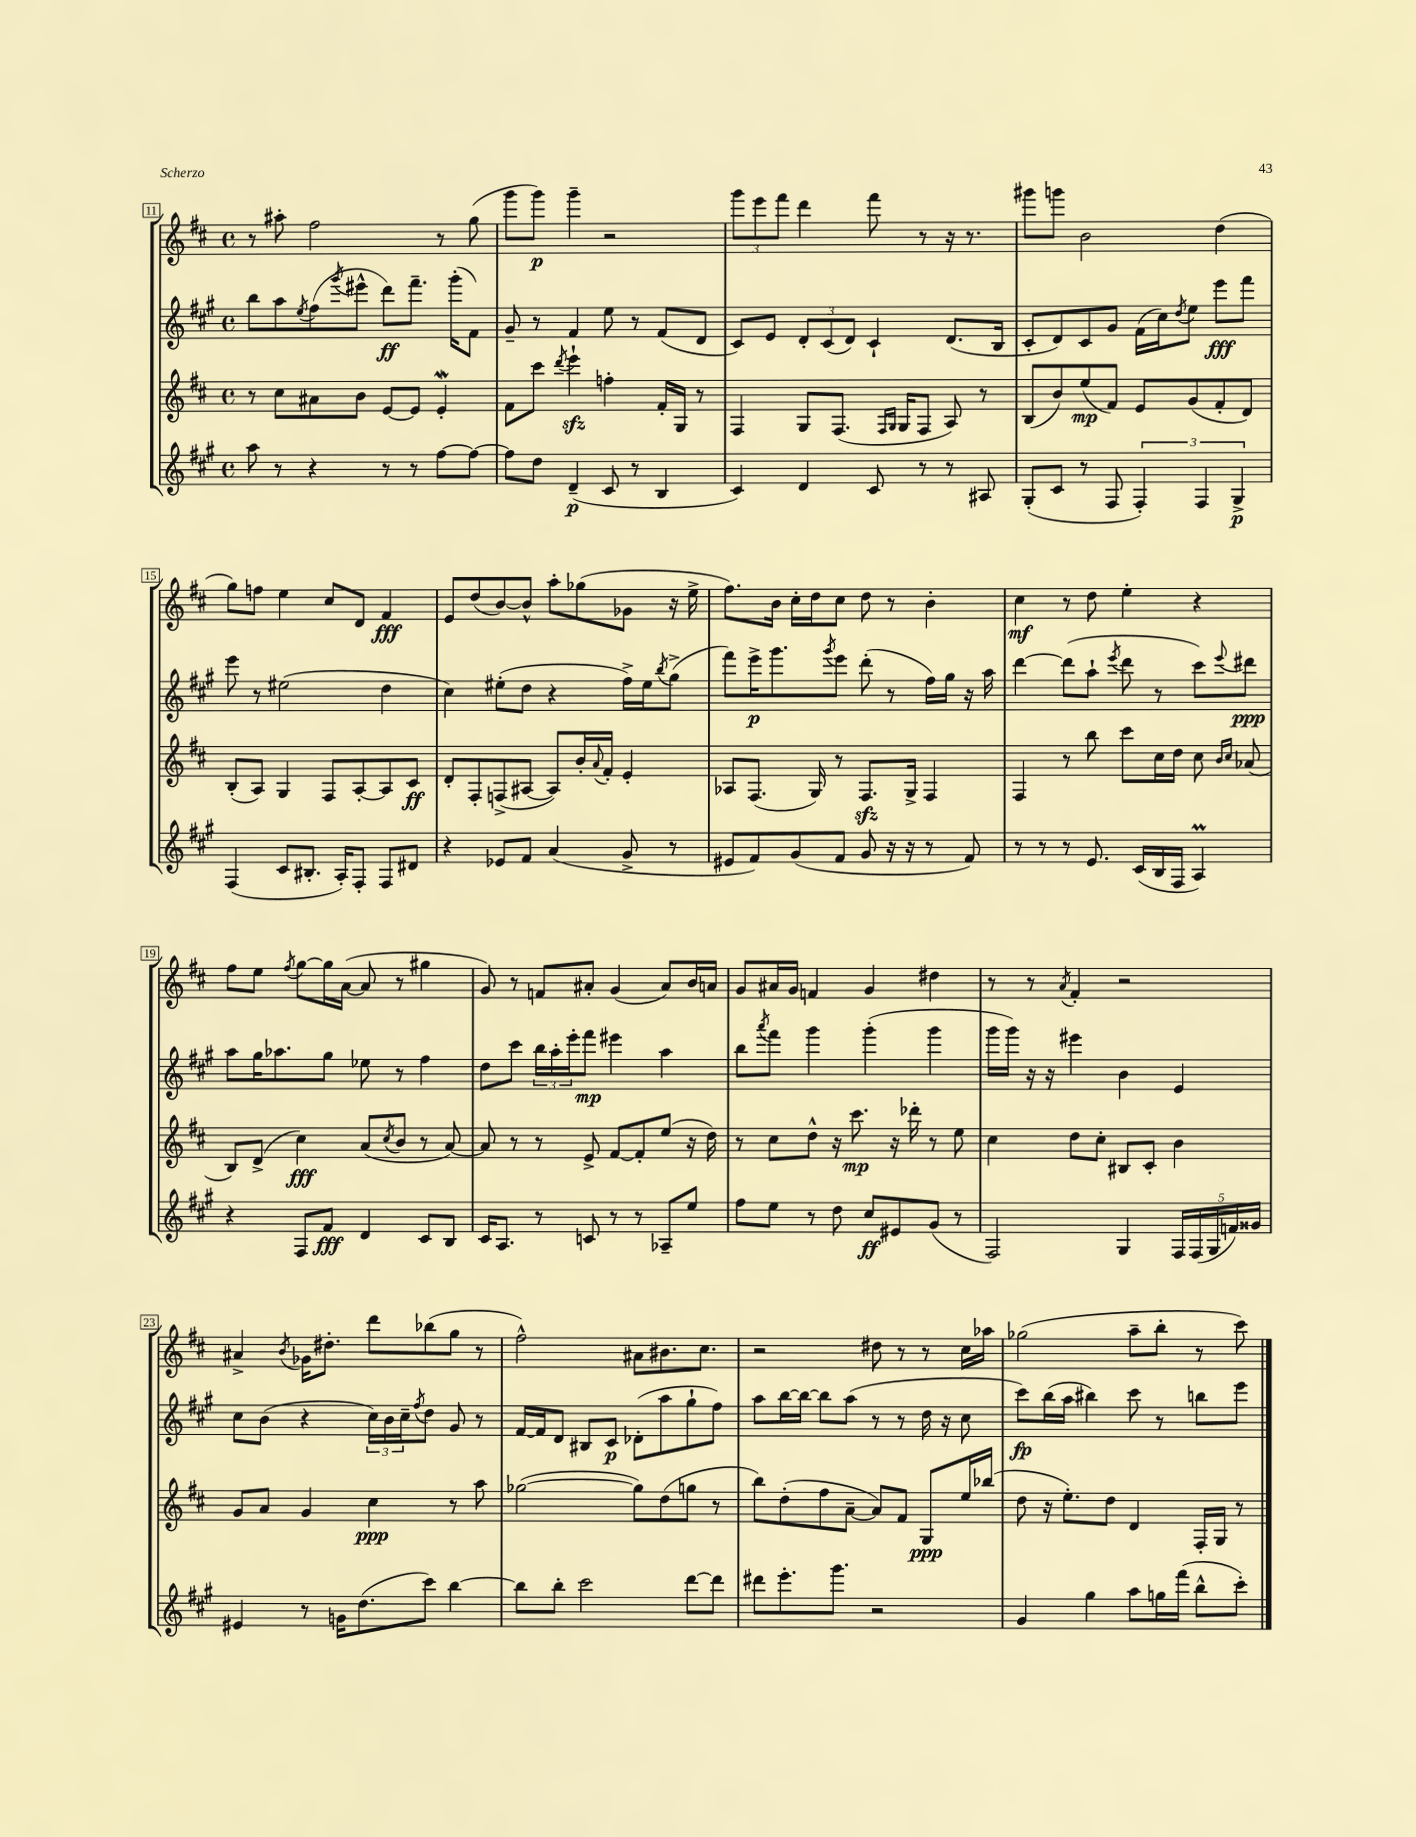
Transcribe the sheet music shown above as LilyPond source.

<<
\new StaffGroup <<
\new Staff = "s0" {
    \clef treble \key d \major \defaultTimeSignature \time 4/4
    r8 ais''8-. fis''2 r8 g''8( |
    g'''8 g'''8\p) g'''4-- r2 |
    \tuplet 3/2 { g'''8 e'''8 fis'''8 } d'''4 fis'''8 r8 r16 r8. |
    gis'''8 g'''8 b'2 d''4( |
    g''8) f''8 e''4 cis''8 d'8 fis'4\fff |
    e'8 d''8( b'8~) b'8-^ a''8-. ges''8( ges'8 r16 e''16-> |
    fis''8.) b'16 cis''16-. d''16 cis''8 d''8 r8 b'4-. |
    cis''4\mf r8 d''8 e''4-. r4 |
    fis''8 e''8 \acciaccatura { fis''8 } g''8~ g''16 a'16~( a'8 r8 gis''4 |
    g'8) r8 f'8 ais'8-. g'4( ais'8) b'16 a'16 |
    g'8 ais'16 g'16 f'4 g'4 dis''4 |
    r8 r8 \acciaccatura { a'8 } fis'4-. r2 |
    ais'4-> \acciaccatura { b'8 } ges'16 dis''8.-. d'''8 bes''8( g''8 r8 |
    fis''2-^) ais'8 bis'8. cis''8. |
    r2 dis''8 r8 r8 cis''16 aes''16 |
    ges''2( a''8-- b''8-. r8 cis'''8) \bar "|." |
}
\new Staff = "s1" {
    \clef treble \key a \major \defaultTimeSignature \time 4/4
    b''8 a''8 \acciaccatura { e''8 } fis''8( \acciaccatura { gis'''8 } eis'''8-^ d'''8\ff) fis'''8.-- gis'''16-.( fis'8) |
    gis'8-- r8 fis'4 e''8 r8 fis'8( d'8 |
    cis'8) e'8 \tuplet 3/2 { d'8-. cis'8( d'8) } cis'4-! d'8.( b16 |
    cis'8-. d'8) cis'8 gis'8 fis'16( cis''16) \acciaccatura { d''8 } e''8 e'''8\fff fis'''8 |
    e'''8 r8 eis''2( d''4 |
    cis''4) eis''8-.( d''8 r4 fis''16->) eis''16 \acciaccatura { b''8 } gis''8->( |
    fis'''8) e'''16->\p gis'''8. \acciaccatura { gis'''8 } e'''8 d'''8-.( r8 fis''16) gis''16 r16 a''16 |
    d'''4~ d'''8( a''8-! \acciaccatura { e'''8 } d'''8 r8 cis'''8) \appoggiatura { e'''8 } dis'''8\ppp |
    a''8 gis''16 aes''8. gis''8 ees''8 r8 fis''4 |
    d''8 cis'''8 \tuplet 3/2 { b''16 a''16-. e'''16-. } fis'''8\mp eis'''4 a''4 |
    b''8 \acciaccatura { a'''8 } fis'''8 gis'''4 gis'''4-.( gis'''4 |
    gis'''16 gis'''16) r16 r16 eis'''4 b'4 e'4 |
    cis''8 b'8( r4 \tuplet 3/2 { cis''16) b'16 cis''16-- } \acciaccatura { fis''8 } d''8 gis'8 r8 |
    fis'16~ fis'16 d'8 bis8 cis'8\p des'8-.( a''8 gis''8-! fis''8) |
    a''8 b''16~ b''16~ b''8 a''8( r8 r8 d''16 r16 cis''8 |
    cis'''8\fp) b''16( a''16 bis''4) cis'''8 r8 b''8 e'''8 \bar "|." |
}
\new Staff = "s2" {
    \clef treble \key d \major \defaultTimeSignature \time 4/4
    r8 cis''8 ais'8 b'8 e'8~ e'8 e'4-.\mordent |
    fis'8 cis'''8 \acciaccatura { d'''8 } e'''4-!\sfz f''4-. fis'16-. g16 r8 |
    fis4 g8 fis8.( \grace { fis16 g16 } g16 fis8 a8) r8 |
    b8( b'8) e''8\mp( fis'8) e'8 g'8( fis'8-. d'8) |
    b8-.( a8) g4 fis8 a8~-. a8 cis'8\ff |
    d'8-. fis8-. f8->( ais8~ ais8) b'16-. \appoggiatura { a'8 } fis'16-. e'4-. |
    aes8 fis8.( g16) r8 fis8.\sfz g16-> fis4 |
    fis4 r8 b''8 cis'''8 cis''16 d''16 cis''8 \grace { b'16 cis''16 } aes'8( |
    b8) d'8->( cis''4\fff) a'8( \acciaccatura { cis''8 } b'8 r8 a'8~) |
    a'8 r8 r8 e'8-> fis'8~ fis'8-. e''8( r16 d''16) |
    r8 cis''8 d''8-^ r16 cis'''8.\mp r16 des'''16-. r8 e''8 |
    cis''4 d''8 cis''8-. bis8 cis'8-. b'4 |
    g'8 a'8 g'4 cis''4\ppp r8 a''8 |
    ges''2~( ges''8) d''8( g''8 r8 |
    b''8) d''8-.( fis''8 a'8~-- a'8) fis'8 g8\ppp e''16 bes''16( |
    d''8 r16 e''8.-.) d''8 d'4 fis16-. g16 r8 \bar "|." |
}
\new Staff = "s3" {
    \clef treble \key a \major \defaultTimeSignature \time 4/4
    a''8 r8 r4 r8 r8 fis''8~ fis''8~ |
    fis''8 d''8 d'4--\p( cis'8 r8 b4 |
    cis'4) d'4 cis'8 r8 r8 ais8 |
    gis8-.( cis'8 r8 fis8 \tuplet 3/2 { fis4-.) fis4 gis4->\p } |
    fis4( cis'8 bis8.-. a16-.) fis8-. fis8 dis'8 |
    r4 ees'8 fis'8 a'4( gis'8-> r8 |
    eis'8 fis'8) gis'8( fis'8 gis'8 r16 r16 r8 fis'8) |
    r8 r8 r8 e'8. cis'16( b16 fis16 a4\prall) |
    r4 fis8 fis'8\fff d'4 cis'8 b8 |
    cis'16 a8. r8 c'8 r8 r8 aes8-- e''8 |
    fis''8 e''8 r8 d''8 cis''8\ff eis'8 gis'8( r8 |
    fis2) gis4 \tuplet 5/4 { fis16 fis16( gis16 f'16) gisis'16 } |
    eis'4 r8 g'16 d''8.( cis'''8) b''4~ |
    b''8 b''8-. cis'''2 d'''8~ d'''8 |
    dis'''8 e'''8.-. gis'''8. r2 |
    gis'4 gis''4 a''8 g''16 fis'''16( b''8-^ cis'''8-.) \bar "|." |
}
>>
>>
\layout { \context { \Score currentBarNumber = #11 \override BarNumber.stencil = #(make-stencil-boxer 0.1 0.3 ly:text-interface::print) } }
